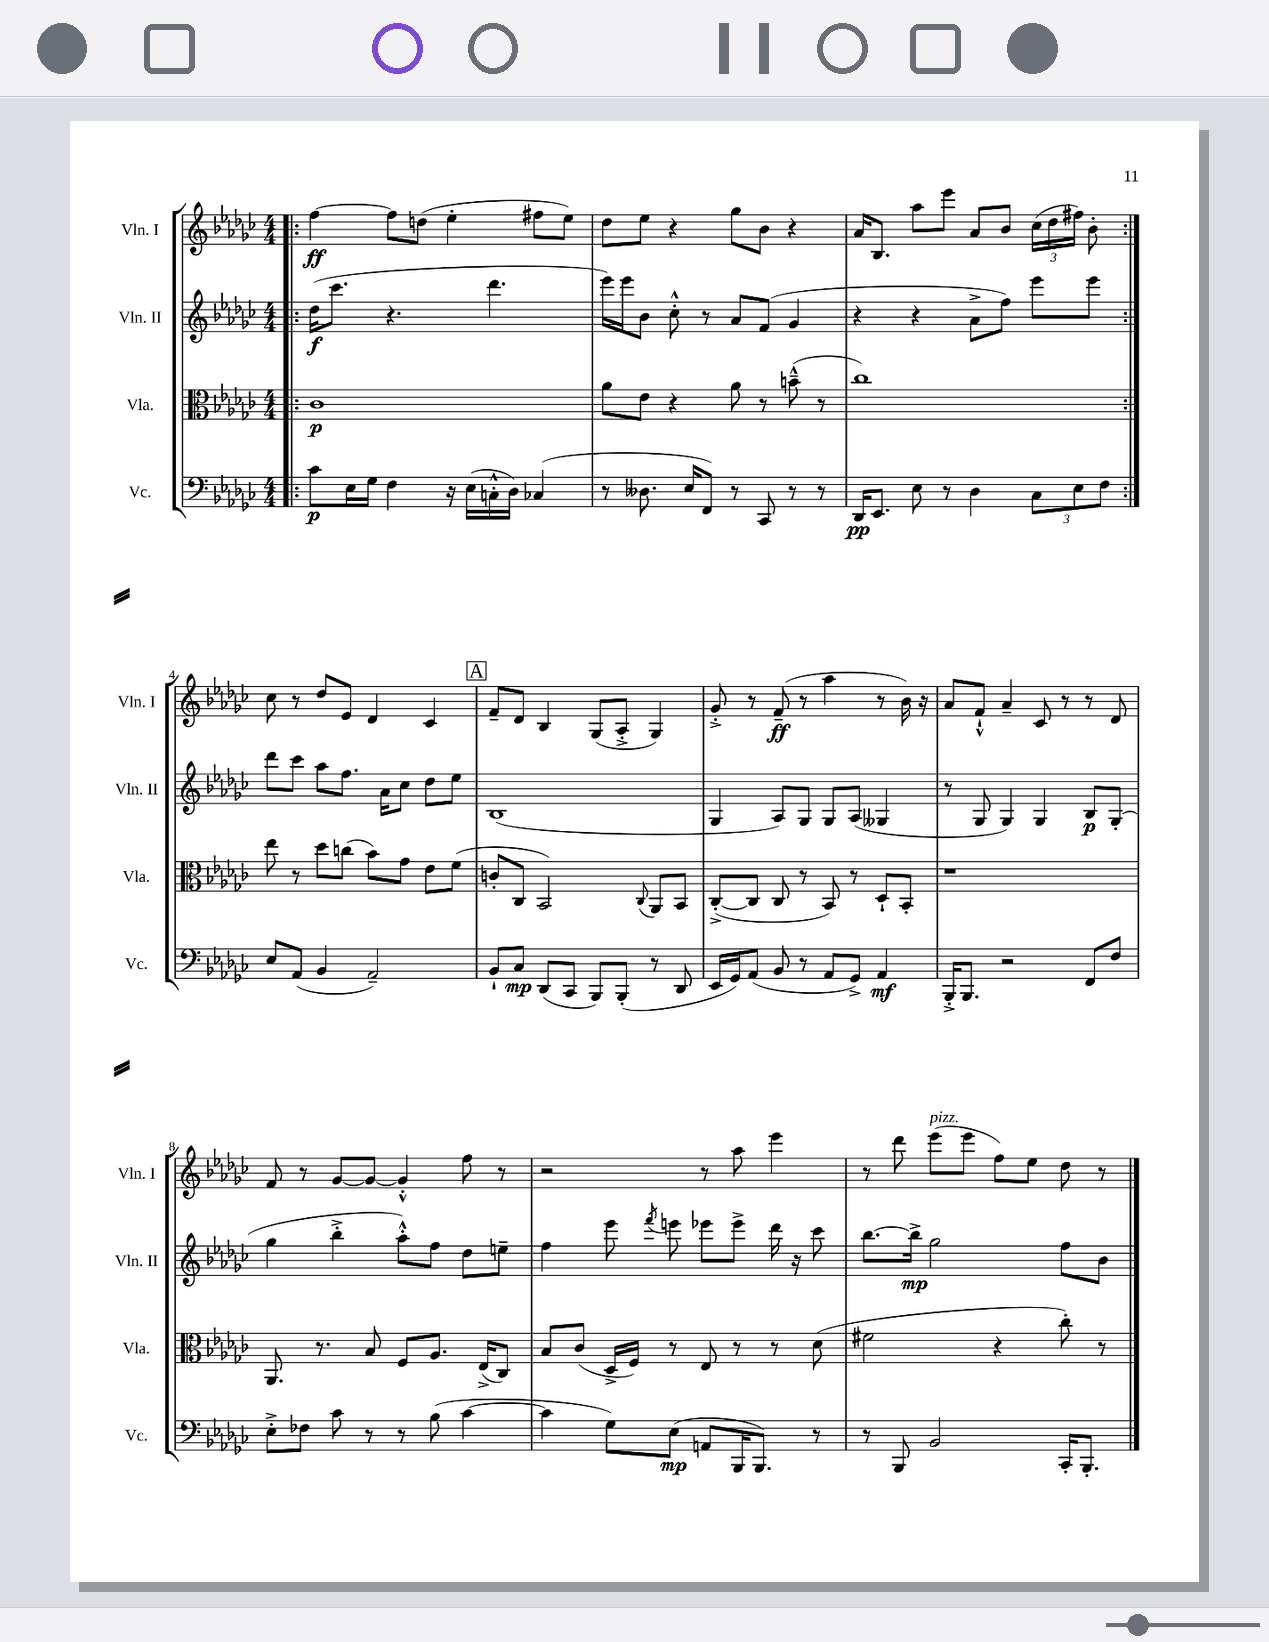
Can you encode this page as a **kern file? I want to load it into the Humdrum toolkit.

**kern	**kern	**kern	**kern
*staff4	*staff3	*staff2	*staff1
*clefF4	*clefC3	*clefG2	*clefG2
*k[b-e-a-d-g-c-]	*k[b-e-a-d-g-c-]	*k[b-e-a-d-g-c-]	*k[b-e-a-d-g-c-]
*M4/4	*M4/4	*M4/4	*M4/4
=!|:	=!|:	=!|:	=!|:
8c-	1c-	(16dd-	[4ff
.	.	8.ccc-	.
16E-	.	.	.
16G-	.	.	.
4F	.	4.r	8ff]
.	.	.	(8dd
16r	.	.	4ee-'
(16E-	.	.	.
16C'^^	.	4.ddd-	.
16D-)	.	.	.
(4C-	.	.	8ff#
.	.	.	8ee-)
=	=	=	=
8r	8a-	16eee-)	8dd-
.	.	16eee-	.
8.D--	8e-	8b-	8ee-
.	4r	8cc-'^^	4r
16E-	.	.	.
8FF)	.	8r	.
8r	8a-	8a-	8gg-
8CC-	8r	(8f	8b-
8r	(8b~^^	4g-	4r
8r	8r	.	.
=	=	=	=
16DD-	1cc-)	4r	16a-
8.EE-	.	.	8.B-
8E-	.	4r	8aa-
8r	.	.	8eee-
4D-	.	8a-^	8a-
.	.	8ff)	8b-
12C-	.	8eee-	(24cc-
.	.	.	24dd-
12E-	.	.	24ff#)
.	.	8eee-	8b-'
12F	.	.	.
=:|!	=:|!	=:|!	=:|!
8E-	8ee-	8ddd-	8cc-
(8AA-	8r	8ccc-	8r
4BB-	8dd-	8aa-	8dd-
.	(8cc	8.ff	8e-
2AA-~)	8b-)	.	4d-
.	.	16a-	.
.	8g-	8cc-	.
.	8e-	8dd-	4c-
.	(8f	8ee-	.
=	=	=	=
8BB-`	8c'	(1B-	8f~
8C-	8C-	.	8d-
(8DD-	2BB-)	.	4B-
8CC-	.	.	.
8BBB-)	.	.	(8G-
(8BBB-'	.	.	8A-'^
.	8qqC-	.	.
8r	8AA-	.	4G-)
8DD-	8BB-	.	.
=	=	=	=
16EE-	([8C-'^	4G-	8g-'^
16GG-)	.	.	.
(8AA-	8C-]	.	8r
8BB-	8C-	8A-)	(8f~
8r	8r	8G-	8r
8AA-	8BB-)	8G-	4aa-
8GG-^)	8r	(8A-	.
4AA-	8D-`	4G--	8r
.	8BB-'	.	16b-)
.	.	.	16r
=	=	=	=
16BBB-'^	1r	8r	8a-
8.BBB-	.	.	.
.	.	8G-	8f`^^
2r	.	4G-)	4a-~
.	.	4G-	8c-
.	.	.	8r
8FF	.	8B-	8r
8F	.	(8G-'	8d-
=	=	=	=
8E-'^	8.AA-	4gg-	8f
8F-	.	.	8r
.	8.r	.	.
8c-	.	4bb-'^	[8g-
8r	8B-	.	8g-_
8r	8F	8aa-'^^)	4g-'^^]
(8B-	8.A-	8ff	.
[4c-	.	8dd-	8ff
.	(16E-^	.	.
.	8C-)	8ee~	8r
=	=	=	=
4c-]	8B-	4ff	2r
.	(8c-	.	.
8G-)	16D-^	8eee-	.
.	16F)	.	.
.	.	8qfff	.
(8E-	8r	8eee	.
8AA	8E-	8eee-	8r
16BBB-	8r	8eee-^	8aa-
8.BBB-)	.	.	.
.	8r	16ddd-	4eee-
.	.	16r	.
8r	(8d-	8ccc-	.
=	=	=	=
8r	2f#	[8.bb-	8r
8BBB-	.	.	8ddd-
.	.	16bb-^]	.
2BB-	.	2gg-	(8eee-
.	.	.	8eee-
.	4r	.	8ff)
.	.	.	8ee-
16CC-'	8cc-')	8ff	8dd-
8.BBB-'	.	.	.
.	8r	8b-	8r
==	==	==	==
*-	*-	*-	*-
